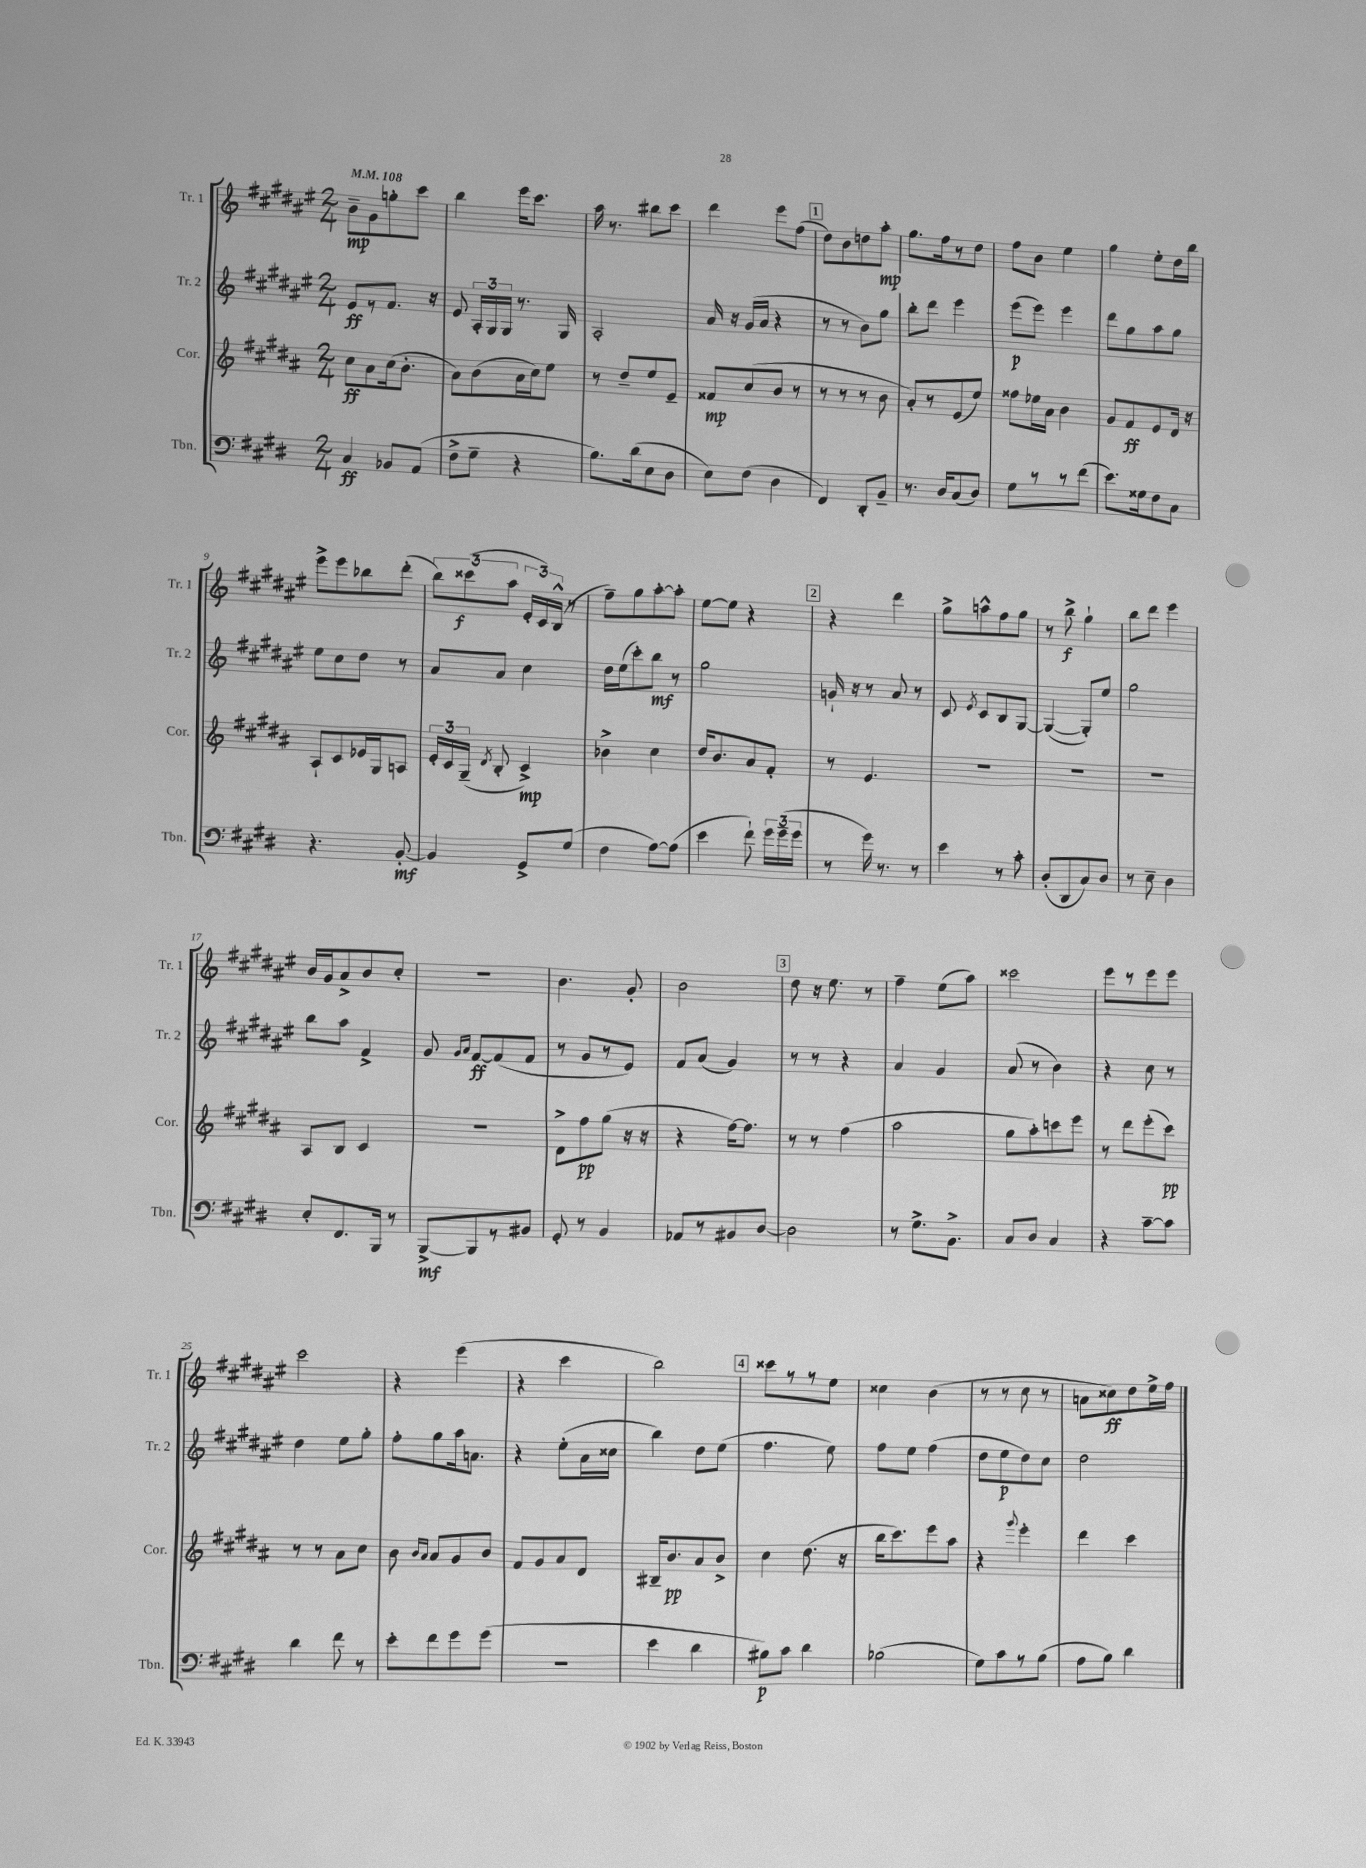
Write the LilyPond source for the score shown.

<<
\new StaffGroup <<
\new Staff = "s0" \with { instrumentName = "Tr. 1" shortInstrumentName = "Tr. 1" } {
    \clef treble \key fis \major \numericTimeSignature \time 2/4 \tempo 4 = 108
    \autoBeamOff b'8[--\mp gis'8 g''8-. cis'''8] |
    b''4 eis'''16[ cis'''8.] |
    ais''16 r8. bis''8[ cis'''8] |
    dis'''4 eis'''8[ fis''8]( |
    \mark \markup { \box "1" } dis''8[) b'8 d''8 ais''8]-.\mp |
    gis''8.[ fis''16 r8 dis''8] |
    fis''8[ b'8] eis''4 |
    gis''4 eis''8[-. dis''16 b''16] |
    eis'''8[-> eis'''8 bes''8 dis'''8]-.( |
    \tuplet 3/2 { b''8[) cisis'''8\f( ais''8] } \tuplet 3/2 { eis'16[-. cis'16) b16]-^( } r8 |
    fis''8[--) gis''8 ais''8~-. ais''8]-. |
    eis''8[~ eis''8] r4 |
    \mark \markup { \box "2" } r4 dis'''4 |
    gis''8[-> a''8-^ fis''8 gis''8] |
    r8 b''8->\f gis''4-! |
    b''8[ dis'''8] eis'''4 |
    b'16[ gis'16 ais'8-> b'8 cis''8]-. |
    R2 |
    b'4. gis'8-. |
    b'2 |
    \mark \markup { \box "3" } dis''8 r16 eis''8. r8 |
    fis''4-- eis''8[( ais''8]) |
    cisis'''2 |
    eis'''8[ r8 eis'''8 eis'''8] |
    cis'''2 |
    r4 eis'''4( |
    r4 cis'''4 |
    b''2) |
    \mark \markup { \box "4" } cisis'''8[ r8 r8 eis''8] |
    cisis''4 b'4( |
    r8 r8 cis''8 r8 |
    a'8[ cisis''8\ff) dis''8 eis''16-> fis''16] \bar "|." |
}
\new Staff = "s1" \with { instrumentName = "Tr. 2" shortInstrumentName = "Tr. 2" } {
    \clef treble \key fis \major \numericTimeSignature \time 2/4
    \autoBeamOff eis'8[\ff r8 fis'8.] r16 |
    eis'8 \tuplet 3/2 { ais16[-. gis16 gis16] } r8. gis16 |
    ais2-. |
    ais'16 r16 gis'16[( ais'16] r4 |
    \mark \markup { \box "1" } r8 r8 b'8[) gis''8] |
    b''8[-. dis'''8] eis'''4 |
    eis'''8[\p( eis'''8]) eis'''4 |
    dis'''8[ gis''8 ais''8 gis''8] |
    eis''8[ cis''8 dis''8] r8 |
    ais'8[ ais'8] cis''4 |
    dis''16[ eis''16( cis'''8-.) b''8]\mf r8 |
    gis''2 |
    \mark \markup { \box "2" } g'16-! r16 r8 ais'8 r8 |
    cis'8 \acciaccatura { eis'8 } cis'8[ b8 gis8]~ |
    gis4~( gis8[-.) eis''8] |
    gis''2 |
    b''8[ ais''8] fis'4-> |
    gis'8 \grace { gis'16[ ais'16] } fis'8[~\ff fis'8( fis'8] |
    r8 gis'8[ r8 eis'8]) |
    fis'8[ ais'8]( gis'4) |
    \mark \markup { \box "3" } r8 r8 r4 |
    ais'4 gis'4 |
    ais'8( r8 b'4) |
    r4 cis''8 r8 |
    dis''4 eis''8[ gis''8]-. |
    fis''8[-. gis''8 ais''16 a'8.] |
    r4 eis''8[-.( ais'16 cisis''16] |
    b''4) dis''8[ eis''8]( |
    \mark \markup { \box "4" } fis''4. eis''8) |
    fis''8[ eis''8] fis''4( |
    dis''8[ eis''8\p dis''8) cis''8] |
    dis''2 \bar "|." |
}
\new Staff = "s2" \with { instrumentName = "Cor." shortInstrumentName = "Cor." } {
    \clef treble \key b \major \numericTimeSignature \time 2/4
    \autoBeamOff cis''8[\ff ais'8 cis''16( b'8.]-. |
    ais'8[) b'8( ais'16 cis''16) e''8] |
    r8 dis''8[-- e''8 e'8]-- |
    fisis'8[\mp cis''8( b'8] r8 |
    \mark \markup { \box "1" } r8 r8 r8 b'8 |
    ais'8[-.) r8 e'8( e''8]) |
    fisis''8[ ees''16 ais'16] b'4 |
    gis'8[ fis'8\ff e'8 dis'16] r16 |
    ais8[-! cis'8 ees'16 gis16 a8] |
    \tuplet 3/2 { e'16[-. cis'16 gis16]--( } \acciaccatura { dis'8 } b8-. cis'4->\mp) |
    bes'4-> cis''4 |
    dis''16[ b'8. ais'8 fis'8]-. |
    \mark \markup { \box "2" } r8 e'4. |
    R2 |
    R2 |
    R2 |
    ais8[ b8] cis'4 |
    r2 |
    dis'8[-> fis''8\pp gis''8]( r16 r16 |
    r4 fis''16[~) fis''8.] |
    \mark \markup { \box "3" } r8 r8 fis''4( |
    ais''2 |
    gis''8[ ais''8-.) c'''8 e'''8] |
    r8 dis'''8[ e'''8-.( cis'''8]\pp) |
    r8 r8 ais'8[ cis''8] |
    b'8 \grace { b'16[ ais'16] } ais'8[ gis'8 b'8] |
    fis'8[ gis'8 ais'8 dis'8] |
    bis16[-- b'8.\pp ais'8 b'8]-> |
    \mark \markup { \box "4" } cis''4 dis''8.( r16 |
    b''16[ cis'''8.) e'''8 ais''8] |
    r4 \appoggiatura { gis'''8 } e'''4-. |
    dis'''4 cis'''4 \bar "|." |
}
\new Staff = "s3" \with { instrumentName = "Tbn." shortInstrumentName = "Tbn." } {
    \clef bass \key e \major \numericTimeSignature \time 2/4
    \autoBeamOff cis4\ff bes,8[ a,8]( |
    fis8[-> gis8]-- r4 |
    b8.[) dis'16( e8 dis8] |
    e8[) fis8]( dis4 |
    \mark \markup { \box "1" } fis,4) dis,8[-. b,8]-- |
    r8. dis16[ cis8( dis8]) |
    gis8[ r8 r8 fis'8]( |
    e'8.[) gisis16 fis8 cis8] |
    r4. b,8~-.\mf |
    b,4 gis,8[-> gis8]( |
    fis4 a8[~) a8]( |
    e'4 fis'8-!) \tuplet 3/2 { gis'16[ gis'16--( gis'16] } |
    \mark \markup { \box "2" } r8 gis'16) r8. r8 |
    e'4 r8 cis'8-. |
    dis8[-.( dis,8 cis8) dis8] |
    r8 e8-- dis4 |
    e8[-. fis,8. b,,16] r8 |
    b,,8[~->\mf b,,8 r8 bis,8] |
    gis,8-. r8 b,4 |
    aes,8[ r8 bis,8 dis8]~ |
    \mark \markup { \box "3" } dis2 |
    r8 gis8.[-> b,8.]-> |
    cis8[ dis8] cis4 |
    r4 cis'8[~-- cis'8] |
    dis'4 fis'8 r8 |
    e'8[-. fis'8 gis'8 gis'8]( |
    R2 |
    e'4 dis'4 |
    \mark \markup { \box "4" } bis8[\p) cis'8] dis'4 |
    bes2( |
    gis8[) cis'8 r8 b8]( |
    a8[ b8]) dis'4 \bar "|." |
}
>>
>>
